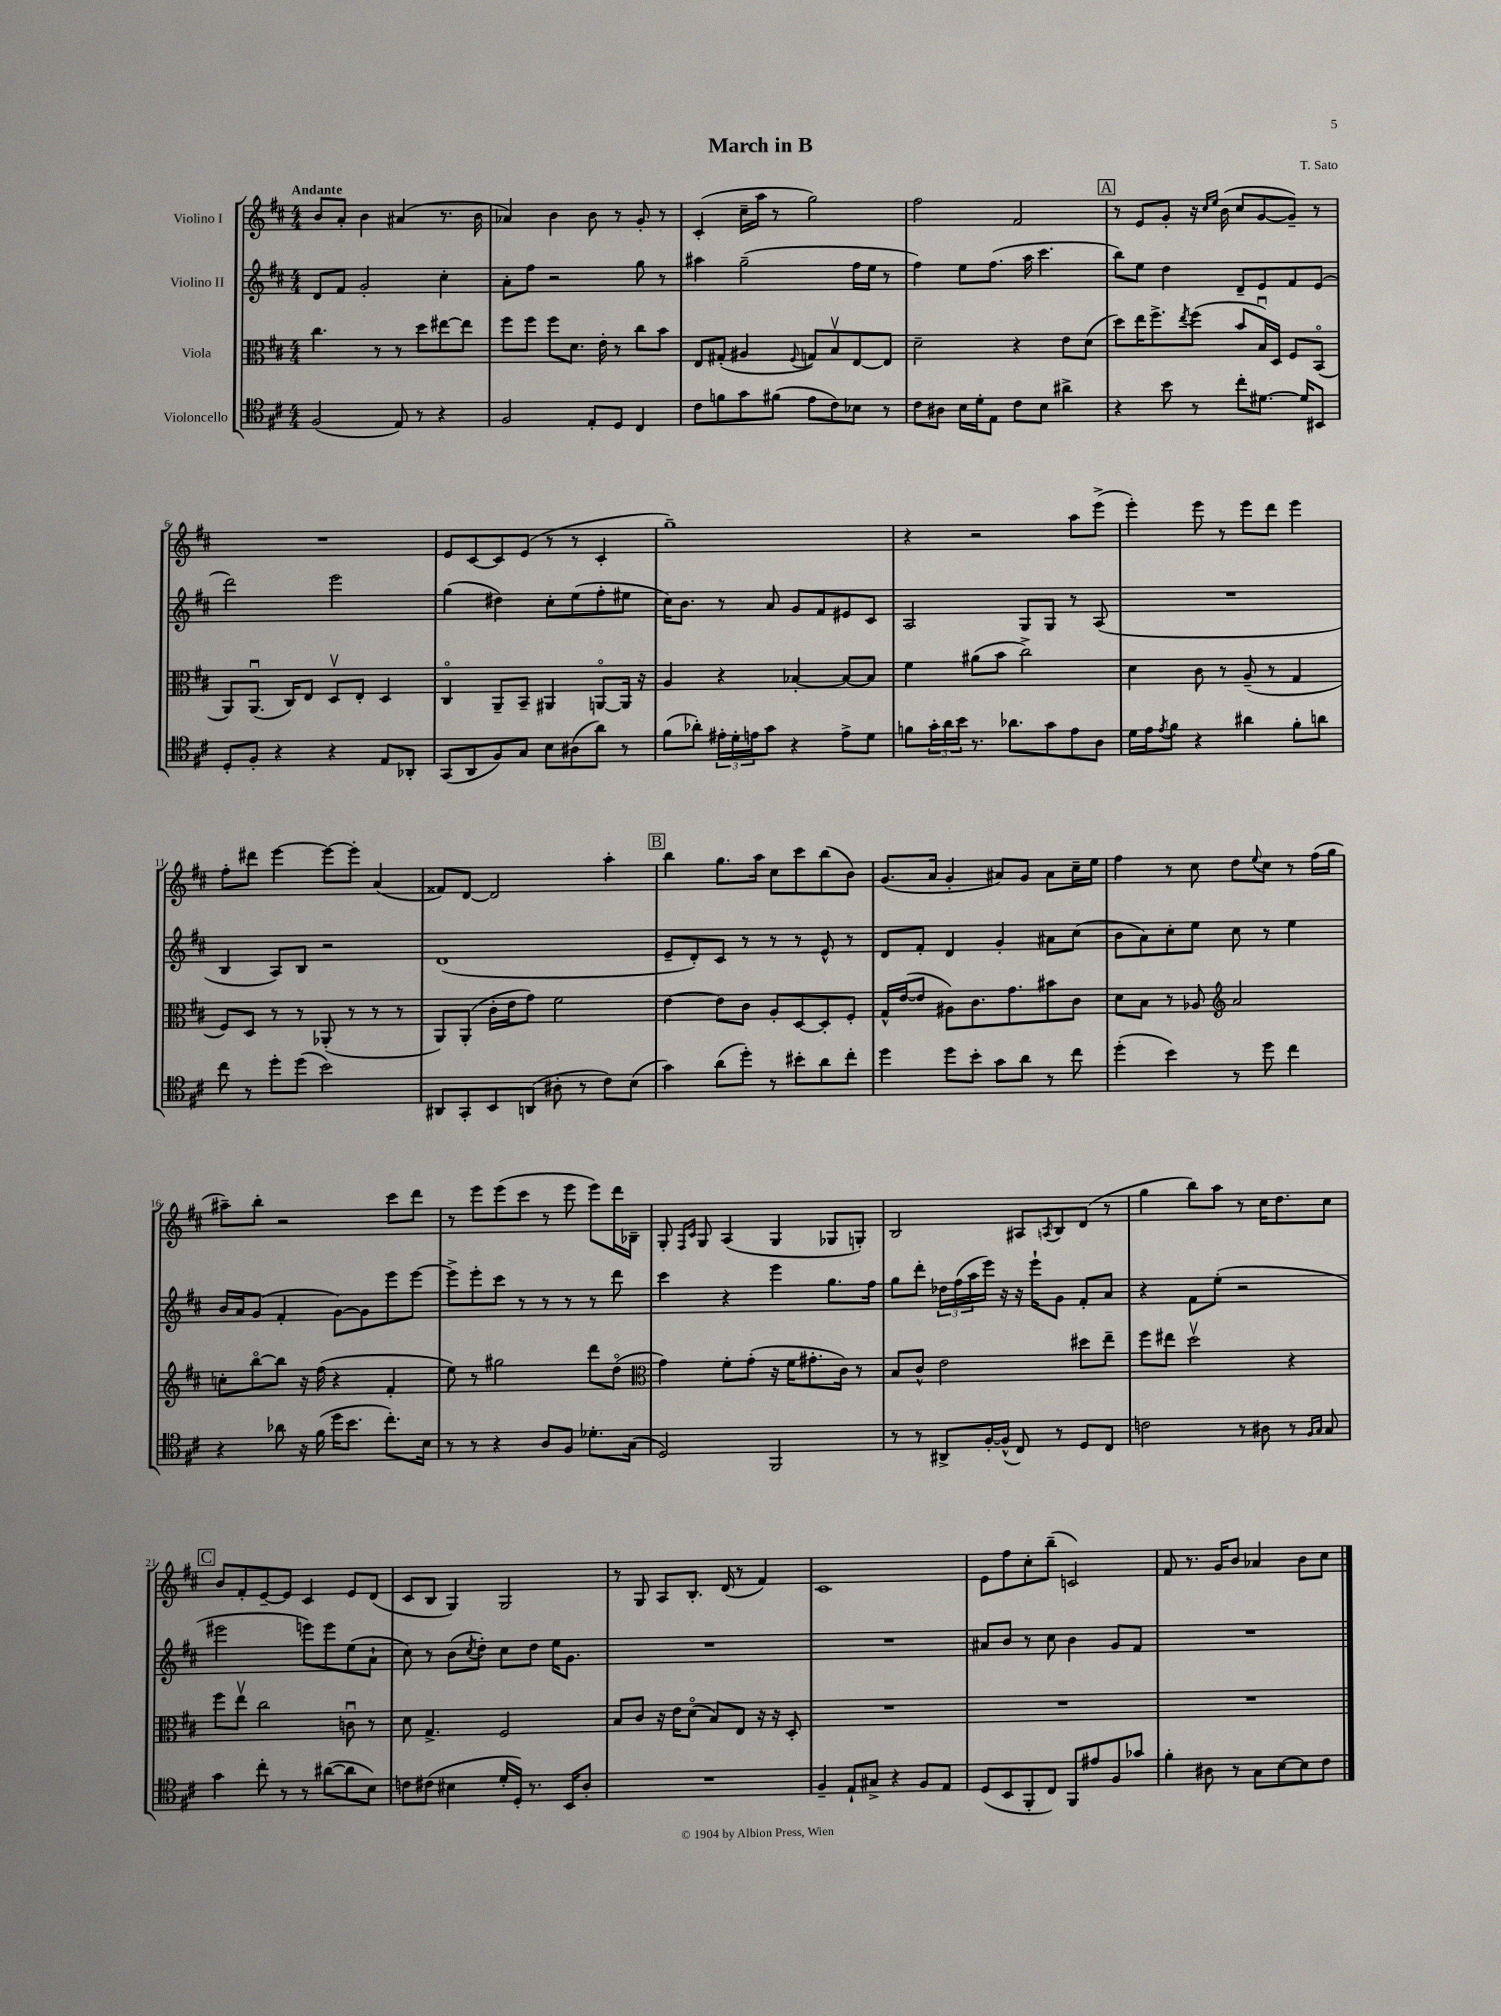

**kern	**kern	**kern	**kern
*part4	*part3	*part2	*part1
*staff4	*staff3	*staff2	*staff1
*I"Violoncello	*I"Viola	*I"Violino II	*I"Violino I
*clefC4	*clefC3	*clefG2	*clefG2
*k[f#c#]	*k[f#c#]	*k[f#c#]	*k[f#c#]
*M4/4	*M4/4	*M4/4	*M4/4
=1	=1	=1	=1
!	!	!	!LO:TX:a:B:t=Andante
(2F#/	4.cc#\	8d/L	8b/L
.	.	8f#/J	8a'/J
.	.	2g'/	4b\
.	8r	.	.
8E/)	8r	.	(4a#X/
8r	8dd\L	.	.
4r	[8ee#X\	4cc#'\	8.r
.	8ee#\J]	.	.
.	.	.	16b\
=2	=2	=2	=2
2F#/	8ff#\L	8a'\L	4a-X/)
.	8ff#\J	8ff#\J	.
.	8ff#\L	2r	4b\
.	8.d\J	.	.
8E'/L	.	.	8b\
.	16e'\	.	.
8D/J	8r	.	8r
4C#/	8cc#\L	8gg\	8g'/
.	8b\J	8r	8r
=3	=3	=3	=3
8c#\L	8E/L	4aa#X\	(4c#'/
8fn\	(8G#X'/J	.	.
8g\	4A#X/	(2gg~\	16cc#~\LL
.	.	.	16aa\JJ
(8f#X\J	.	.	8r
.	8qqF#/	.	.
8e\L	8Gn/L)	.	2gg\)
8c#\)	8Bv/	.	.
8B-X\J	[8E/	16ff#\LL	.
.	.	16ee\JJ	.
8r	8E/J]	8r	.
=4	=4	=4	=4
8c#\L	2d~\	4ff#\)	2ff#\
8A#X\J	.	.	.
16B\LL	.	8ee\L	.
16d'\J	.	.	.
8E\J	.	(8.ff#\J	.
8c#\L	4r	.	2f#/
.	.	16aa\	.
8B\J	.	4.ccc#\	.
4a#X^\	8e\L	.	.
.	(8d\J	.	.
!!LO:REH:place=s1:t=A
=5	=5	=5	=5
4r	8dd\L)	8bb\L)	8r
.	16ee\K	8ee\J	8e/L
.	8.ff#^\	.	.
8b\	.	4dd\	8g'/J
.	8qee/	.	.
8r	(8ff#\J	.	16r
.	.	.	16qqcc#/LL
.	.	.	16qqee/JJ
.	.	.	(16b\
8cc#'\L	8b/L	8d~/L	8cc#/L
[8.d#X\J	16Bu/L)	8e/	[8g/
.	16D/JJ	.	.
.	8F#/L	8f#/	8g~/J])
16d#/KL]	.	.	.
8BB#X/J	(8BB/J	(8e/J	8r
!!LO:LB:g=z
=6	=6	=6	=6
8D'/L	8AA/L)	2ddd\)	1r
8F#'/J	(8.AAu/J	.	.
4r	.	.	.
.	16C#/KL)	.	.
.	8E/J	.	.
4r	8Dv/L	2eee\	.
.	8E'/J	.	.
8E/L	4D/	.	.
8AA-X'/J	.	.	.
=7	=7	=7	=7
(8GG/L	4C#/	(4gg\	8e/L
8AA/	.	.	[8c#/
8F#/)	8AA~/L	4dd#X\)	8c#/]
8G/J	8BB~/J	.	(8e/J
8B\L	4AA#X/	8cc#'\L	8r
(8A#X\	.	(8ee\	8r
8a\J)	[8AAn/L	8ff#'\	4c#'/
8r	16AA/Jk]	8ee#X\J	.
.	16r	.	.
=8	=8	=8	=8
(8f#\L	4A/	16cc#\KL)	1gg~)
.	.	8.b\J	.
8a-X'\J)	.	.	.
24e#X'\LL	4r	8r	.
24d'\	.	.	.
24en\J	.	.	.
8g\J	.	8a/	.
4r	[4B-X'/	8g/L	.
.	.	8f#/	.
8e^\L	8B-/L_	8e#X/	.
8d\J	8B-/J]	8c#/J	.
=9	=9	=9	=9
8fn\L	4f#\	2A/	4r
24g'\L	.	.	.
24a\	.	.	.
24b\JJ	.	.	.
8.r	(8a#X\L	.	2r
.	8b\J	.	.
8.a-X\L	.	.	.
.	2cc#^\)	8G/L	.
8g\	.	8G/J	.
8e\	.	8r	8aa\L
8A\J	.	(8A/	(8eee^\J
=10	=10	=10	=10
16d\LL	4d\	1r	4eee'\)
16e\J	.	.	.
8qe/	.	.	.
8f#\J	.	.	.
4r	8c#\	.	8eee\
.	8r	.	8r
4a#X\	(8A~/	.	8eee\L
.	8r	.	8ddd\J
8f#'\L	4G/	.	4eee\
8an\J	.	.	.
!!LO:LB:g=z
=11	=11	=11	=11
8cc#\	8F#/L)	4B/	8ff#'\L
8r	8D/J	.	8ddd#X\J
8dd'\L	8r	8A/L)	[4eee\
(8dd\J	8r	8B/J	.
2b\)	(8AA-X'/	2r	8eee\L_
.	8r	.	8eee'\J]
.	8r	.	(4a/
.	8r	.	.
=12	=12	=12	=12
8AA#X/L	8AA/L)	(1d	8f##X/L)
8GG'/	(8AA'/J	.	[8d/J
8BB/	16c#'\LL	.	2d/]
.	16e\J	.	.
(8AAn/J	8g\J)	.	.
8A#X'\	2f#\	.	.
8r	.	.	.
8c#\L)	.	.	4aa'\
(8B\J	.	.	.
!!LO:REH:place=s1:t=B
=13	=13	=13	=13
4g\)	[4e\	8e~/L	4bb\
.	.	8d'/)	.
(8a\L	8e\L]	8c#/J	8.gg\L
8dd'\J)	8c#\J	8r	.
.	.	.	16aa\Jk
8r	8A'/L	8r	8cc#\L
8b#X'\L	[8D/	8r	8ccc#\
8a\	8D'/]	8e^^/	(8bb\
8cc#'\J	8F#'/J	8r	8b\J)
=14	=14	=14	=14
4dd\	16G^^/LL	8d/L	(8.g/L
.	([16e/J	.	.
.	8e/J]	8f#'/J	.
.	.	.	16a/Jk
8dd\L	8A#X\L)	4d/	4g'/
8b'\J	8.c#\	.	.
8g\L	.	4g'/	8a#X/L)
.	8.g\	.	.
8a\J	.	.	8g/J
8r	8b#X\	8a#X\L	8a#\L
8cc#\	8c#\J	(8cc#\J	16cc#~\L
.	.	.	16ee\JJ
=15	=15	=15	=15
(4dd'\	8d\L	8b\L	4ff#\
.	8B\J	8a\)	.
4b\)	8r	8cc#'\	8r
.	8A-X/	8ee\J	8cc#\
*	*clefG2	*	*
8r	2a/	8cc#\	8dd\L
.	.	.	8qqee/
8dd\	.	8r	8cc#\J
4cc#\	.	4ee\	8r
.	.	.	(16ff#\LL
.	.	.	16gg\JJ
!!LO:LB:g=z
=16	=16	=16	=16
4r	8ccn'\L	16b/LL	8aa#X~\L)
.	.	16a/J	.
.	[8bb\	(8g/J	8bb'\J
8a-X\	8bb\J]	4f#'/	2r
16r	16r	.	.
(16f#\	(16ff#\	.	.
16dd\KL	4r	[8g\L)	.
8.b\J	.	.	.
.	.	8g\]	.
8.cc#'\L)	4f#'/	8eee\	8ccc#\L
.	.	[8eee\J	8ddd\J
16B\Jk	.	.	.
=17	=17	=17	=17
8r	8ee\)	8eee^\L]	8r
8r	8r	8eee'\	8eee\L
4r	2gg#X\	8ccc#\J	(8eee\
.	.	8r	8ccc#\J
8A/L	.	8r	8r
8F#/J	.	8r	8eee\
8.d-X'\L	8ddd\L	8r	8eee\L)
.	(8dd\J	8ddd\	16ddd\L
(16G\Jk	.	.	16B-X~\JJ
=18	=18	=18	=18
*	*clefC3	*	*
2D/)	4g\)	4ccc#\	8G'/
.	.	.	16qqF#/LL
.	.	.	16qqc#/JJ
.	.	.	8G/
.	8f#'\L	4r	(4A/
.	(8g'\J	.	.
2FF#/	16r	4eee\	4G/
.	16f#\KL	.	.
.	8.g#X'\	.	.
.	.	8.gg\L	8G-X/L
.	16c#\Jk)	.	.
.	8r	.	8Gn'/J)
.	.	16ff#\Jk	.
=19	=19	=19	=19
8r	8B/L	8gg\L	2B/
8r	8c#^^/J	8ddd'\J	.
8AA#X^/L	2e\	24dd-X\LL	.
.	.	(24ff#\	.
.	.	24aa\	.
[16F#'/L	.	16eee\JJ)	.
(16F#^^/JJ]	.	16r	.
8C#/)	.	16r	8A#X/L
.	.	16eee`\KL	.
.	.	.	8qAn/
8r	.	8g\J	8B/
8D/L	8dd#X\L	8f#'/L	(8d/J
8C#/J	8ee~\J	8a/J	8r
=20	=20	=20	=20
2cn\	8ff#\L	4r	4gg\
.	8ee#X\J	.	.
.	2ddv\	8f#\L	8bb\L)
.	.	(8ee'\J	8aa\J
8r	.	2r	8r
8A#X\	.	.	16cc#\KL
.	.	.	8.dd\
8r	4r	.	.
16qqF#/LL	.	.	.
16qqG/JJ	.	.	.
8G/	.	.	8cc#\J
!!LO:LB:g=z
!!LO:REH:place=s1:t=C
=21	=21	=21	=21
4g\	8ff#\L	2eee#X\	8b/L
.	8eev\J	.	8f#'/
8cc#'\	2cc#\	.	[8e~/
8r	.	.	8e/J]
8r	.	8eeen\L)	4c#/
([8a#X\L	.	8eee\	.
8a#\]	8cnu\	(8ee\	8e/L
8B\J)	8r	8a`\J	(8d/J
=22	=22	=22	=22
8cn\L	8d\	8cc#\)	8c#/L
(8c#X\J	4.G^/	8r	8B/J
4B#X\	.	(8b\L	4G/)
.	.	8qcc#/	.
.	.	8dd'\J)	.
16d'/LL	2F#/	8cc#\L	2G/
16D'/JJ)	.	.	.
8.r	.	8dd\J	.
.	.	16ee\KL	.
16BB/KL	.	8.g\J	.
8A'/J	.	.	.
=23	=23	=23	=23
1r	8B/L	1r	8r
.	8c#/J	.	8G/
.	16r	.	8A/L
.	16e\KL	.	.
.	(8d\J	.	8.B'/J
.	8B/L)	.	.
.	.	.	(16d/
.	8E/J	.	8r
.	16r	.	4f#/)
.	16r	.	.
.	8D'/	.	.
=24	=24	=24	=24
4F#~/	1r	1r	1c#
8E`/L	.	.	.
8G#X^/J	.	.	.
4r	.	.	.
8F#/L	.	.	.
8E/J	.	.	.
=25	=25	=25	=25
(8D/L	1r	8a#X/L	8e\L
8BB/	.	8b/J	8ff#\
8FF#'/	.	8r	8cc#'\
8C#/J)	.	8cc#\	(8bb~\J
8FF#/L	.	4b\	2cn/)
8e#X/	.	.	.
8F#/	.	8g/L	.
8g-X/J	.	8f#/J	.
=26	=26	=26	=26
4f#'\	1r	1r	8f#/
.	.	.	8.r
8A#X\	.	.	.
.	.	.	16g/KL
8r	.	.	8b/J
8G\L	.	.	4a-X/
[8B\	.	.	.
8B\]	.	.	8b\L
8c#\J	.	.	8cc#\J
==	==	==	==
*-	*-	*-	*-
